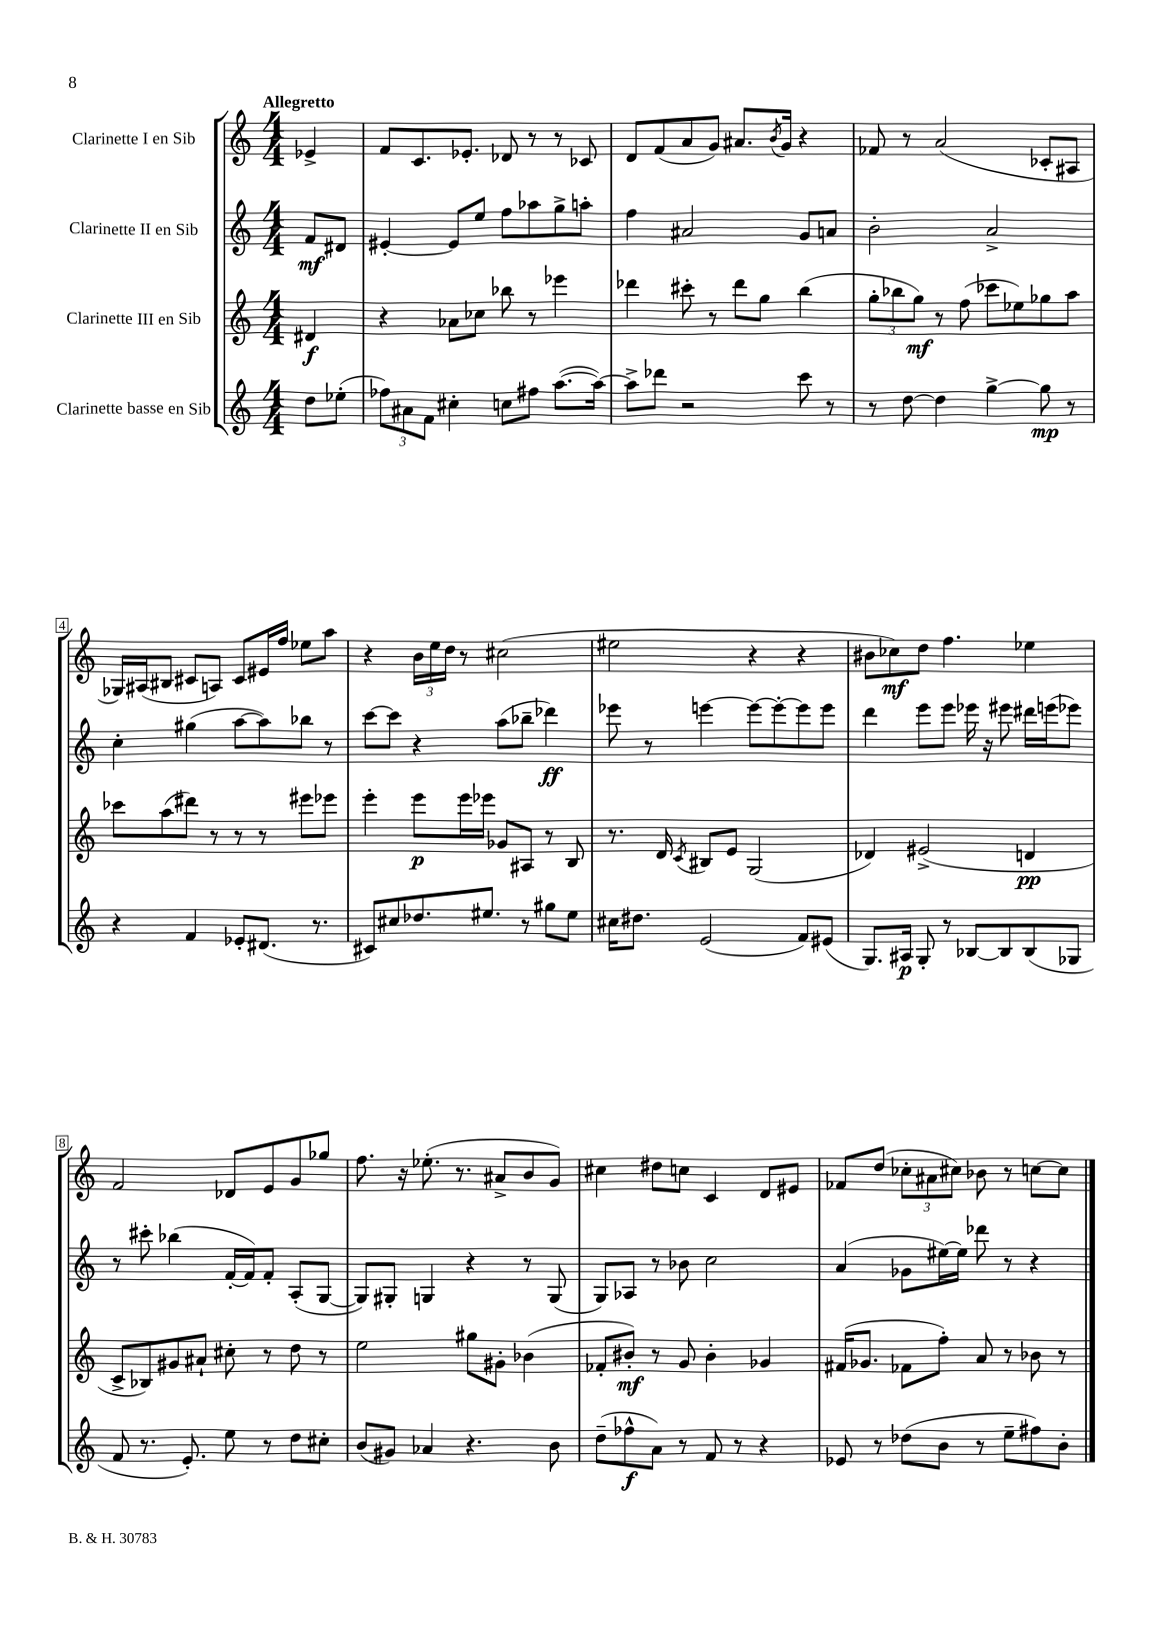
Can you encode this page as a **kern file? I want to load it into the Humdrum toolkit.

**kern	**kern	**kern	**kern
*staff4	*staff3	*staff2	*staff1
*clefG2	*clefG2	*clefG2	*clefG2
*k[]	*k[]	*k[]	*k[]
*M4/4	*M4/4	*M4/4	*M4/4
8dd	4d#	8f	4e-^
(8ee-'	.	8d#	.
=	=	=	=
12ff-)	4r	[4e#'	8f
12a#	.	.	.
.	.	.	8.c
12f	.	.	.
4cc#'	8a-	8e#]	.
.	.	.	8.e-'
.	8cc-	8ee	.
8cc	8bb-	8ff	8d-
8ff#	8r	8aa-	8r
([8.aa	4eee-	8gg^	8r
.	.	8aa'	8c-
16aa_)	.	.	.
=	=	=	=
8aa^]	4ddd-	4ff	8d
8ddd-	.	.	(8f
2r	8ccc#'	2a#	8a
.	8r	.	8g)
.	8ddd-	.	8.a#
.	8gg	.	.
.	.	.	8qb
.	.	.	16g
8ccc	(4bb	8g	4r
8r	.	8a	.
=	=	=	=
8r	12gg'	2b'	8f-
.	12bb-	.	.
[8dd	.	.	8r
.	12gg)	.	.
4dd]	8r	.	(2a
.	(8ff	.	.
[4gg^	8ccc-	2a^	.
.	8ee-)	.	.
8gg]	8gg-	.	8c-'
8r	8aa	.	8A#
=	=	=	=
4r	8ccc-	4cc'	16G-)
.	.	.	(16A#
.	(8aa	.	8B#
4f	8ddd#)	(4gg#	8c#
.	8r	.	8A)
8e-'	8r	[8aa	8c#
(8.d#	8r	8aa])	16e#
.	.	.	16ff
.	8eee#	8bb-	8ee-
8.r	.	.	.
.	8eee-	8r	8aa
=	=	=	=
8c#)	4eee'	[8ccc	4r
8cc#	.	8ccc]	.
8.dd-	8eee	4r	24b
.	.	.	24ee
.	.	.	24dd
.	16eee	.	8r
8.ee#	16eee-	.	.
.	8g-	(8aa	(2cc#
8r	8A#	8bb-~	.
8gg#	8r	4ddd-)	.
8ee#	8B	.	.
=	=	=	=
16cc#	8.r	8eee-	2ee#
8.dd#	.	.	.
.	.	8r	.
.	16d	.	.
.	8qc	.	.
(2e	8B#	[4eee	.
.	8e	.	.
.	(2G	8eee_	4r
.	.	8eee'_	.
8f)	.	8eee]	4r
(8e#	.	8eee	.
=	=	=	=
8.G)	4d-)	4ddd	8b#
.	.	.	8cc-)
16A#	.	.	.
8G'	(2e#^	8eee	8dd
8r	.	8eee	4.ff
[8B-	.	16eee-	.
.	.	16r	.
8B-]	.	8eee#	.
(8B-	4d	16ddd#	4ee-
.	.	(16eee	.
8G-	.	8eee-)	.
=	=	=	=
8f	8c^	8r	2f
8.r	8B-)	8ccc#'	.
.	8g#	(4bb-	.
8.e')	.	.	.
.	8a#`	.	.
8ee	8cc#'	[16f'	8d-
.	.	16f])	.
8r	8r	8f'	8e
8dd	8dd	(8A'	8g
8cc#'	8r	[8G	8gg-
=	=	=	=
(8b	2ee	8G])	8.ff
8g#)	.	8G#'	.
.	.	.	16r
4a-	.	4G	(8.ee-'
.	.	.	8.r
4.r	8gg#	4r	.
.	8g#'	.	8a#^
.	(4b-	8r	8b
8b	.	(8G	8g)
=	=	=	=
(8dd~	8f-'	8G)	4cc#
8ff-^^	8b#')	8A-	.
8a)	8r	8r	8dd#
8r	8g	8b-	8cc
8f	4b#'	2cc	4c
8r	.	.	.
4r	4g-	.	8d
.	.	.	8e#
=	=	=	=
8e-	(16f#	(4a	8f-
.	8.g-	.	.
8r	.	.	(8dd
(8dd-	8f-	8g-	12cc-'
.	.	.	12a#
8b	8ff')	[16ee#)	.
.	.	.	12cc#)
.	.	16ee#]	.
8r	8a	8ddd-	8b-
8ee~	8r	8r	8r
8ff#)	8b-	4r	[8cc
8b'	8r	.	8cc]
==	==	==	==
*-	*-	*-	*-
